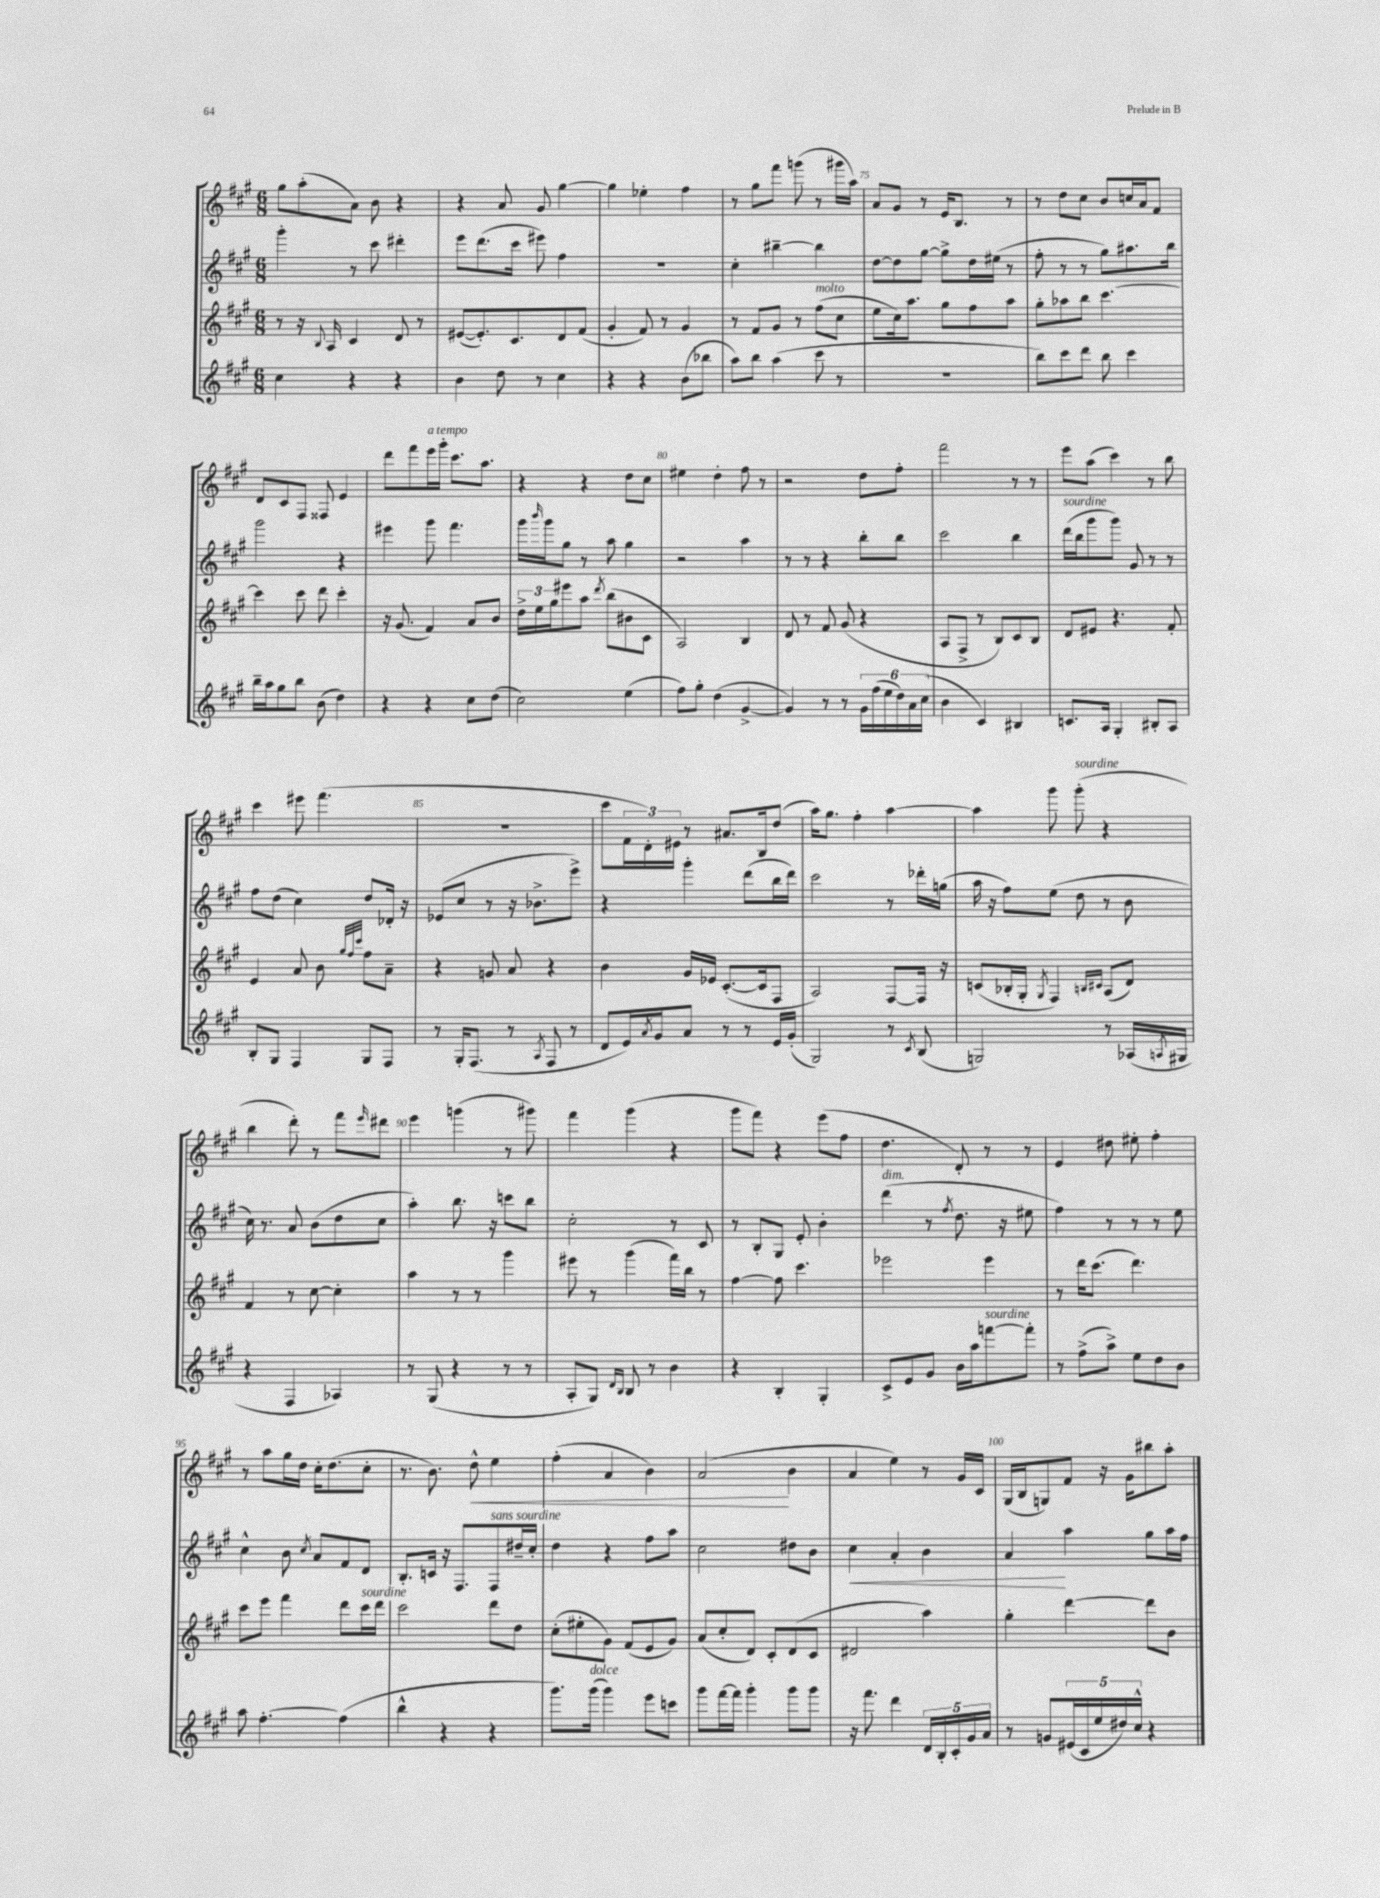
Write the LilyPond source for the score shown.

<<
\new StaffGroup <<
\new Staff = "s0" {
    \clef treble \key a \major \numericTimeSignature \time 6/8
    gis''8 a''8-.( a'8) b'8 r4 |
    r4 a'8 gis'8 gis''4~ |
    gis''4 ees''4-. fis''4 |
    r8 gis''8 fis'''8 g'''8( r8 gis'''16 a''16) |
    a'8 gis'8 r8 e'16 b8. r8 |
    r8 d''8 cis''8 b'8 c''16 a'16 fis'8 |
    d'8 cis'8 fis8 fisis8 e'4 |
    d'''8 fis'''8 e'''16^\markup { \italic "a tempo" } gis'''16-. cis'''8. a''8. |
    r4 r4 d''8 cis''8 |
    eis''4 d''4-. fis''8 r8 |
    r2 d''8 fis''8-. |
    fis'''2 r8 r8 |
    e'''8 a''8( cis'''4) r8 b''8 |
    cis'''4 eis'''8 fis'''4.( |
    R2. |
    cis'''8 \tuplet 3/2 { fis'16 d'16-.) eis'16 } r8 ais'8. b16 d''8( |
    a''16) gis''8. fis''4-. a''4~ |
    a''4 gis'''8 gis'''8-.^\markup { \italic "sourdine" }( r4 |
    b''4 d'''8-.) r8 fis'''8 \grace { e'''16 } dis'''8 |
    e'''4 g'''4( r8 gis'''8) |
    fis'''4 gis'''4( r4 |
    gis'''8 fis'''8) r4 e'''8( fis''8 |
    d''4. d'8-.) r8 r8 |
    e'4 dis''8 eis''8-. fis''4-. |
    r8 a''8 gis''16 d''16 cis''16-. d''8.( cis''8-. |
    r8. b'8.) d''8-^\< e''4 |
    fis''4-.( a'4 b'4) |
    a'2\!( b'4 |
    a'4 e''4) r8 gis'16 cis'16 |
    gis16( b16 g8) fis'8 r16 gis'16 bis''8 a''8-. \bar "|." |
}
\new Staff = "s1" {
    \clef treble \key a \major \numericTimeSignature \time 6/8
    gis'''4-. r8 cis'''8 dis'''4-. |
    e'''8 d'''8.( cis'''16 eis'''8) fis''4 |
    R2. |
    cis''4-. bis''4~-- bis''4 |
    d''8~ d''8 gis''8~ gis''8-> d''16 eis''16( r8 |
    fis''8-. r8 r8 gis''8) ais''8. b''16 |
    gis'''2 r4 |
    eis'''4 gis'''8 fis'''4. |
    gis'''16 \grace { b'''16 } gis'''16 gis''8 r8 a''8 gis''4 |
    r2 a''4 |
    r8 r8 r4 b''8-. b''8 |
    cis'''2 b''4 |
    d'''16^\markup { \italic "sourdine" }( b''16 gis'''8 gis'''8) gis'8 r8 r8 |
    fis''8 d''8( cis''4) d''8 des'16-. r16 |
    ees'8( cis''8 r8 r16 bes'8.-> e'''8->) |
    r4 gis'''4-. d'''8( b''16 d'''16) |
    cis'''2 r8 des'''16-. g''16( |
    a''16 r16 fis''8) e''8( d''8 r8 b'8 |
    cis''16) r8. a'8 b'8( d''8 cis''8 |
    a''4-.) b''8. r16 c'''8 b''8 |
    cis''2-. r8 cis'8 |
    r8 b8-. gis8 e'8-. b'4-. |
    d'''4^\markup { \italic "dim." }( r8 \acciaccatura { fis''8 } d''8. r16 eis''8 |
    fis''4) r8 r8 r8 e''8 |
    cis''4-^ b'8 \acciaccatura { cis''8 } a'8 fis'8 d'8 |
    b8.-. c'16 r16 fis8. fis8^\markup { \italic "sans sourdine" } dis''16-- cis''16-. |
    d''4 r4 fis''8 a''8 |
    cis''2 dis''8 b'8 |
    cis''4\< a'4-. b'4 |
    a'4\! a''4 gis''8 a''16 fis''16 \bar "|." |
}
\new Staff = "s2" {
    \clef treble \key a \major \numericTimeSignature \time 6/8
    r8 r16 \appoggiatura { b8 } a16 cis'4 d'8 r8 |
    eis'8~( eis'8.-.) cis'8. d'8 fis'8( |
    gis'4-. fis'8) r8 gis'4 |
    r8 fis'8 gis'8 r8 fis''8^\markup { \italic "molto" }( cis''8 |
    e''8 cis''16) a''8. gis''8 fis''8 a''8 |
    gis''8-. aes''8 b''8 cis'''4.~ |
    cis'''4 cis'''8 d'''8 cis'''4-. |
    r16 gis'8.( fis'4) a'8 b'8 |
    \tuplet 3/2 { d''16-> e''16 gis''16 } eis'''8 a''8 \acciaccatura { d'''8 } b''8( bis'8 cis'8 |
    a2) b4 |
    d'8 r8 fis'8 gis'8( r4 |
    a8 fis8-> r8 b8) cis'8 b8 |
    d'8 eis'8 r4. fis'8-. |
    e'4 a'8 b'8 \grace { gis''32 fis''32 cis'''32 } fis''8 a'8-- |
    r4 g'8 a'8 r4 |
    b'4 gis'16 ees'16 cis'8.~-.( cis'16 fis8 |
    a2) fis8~ fis16 r16 |
    c'8( bes16-. gis16-. \acciaccatura { gis8 } fis4) \grace { b16 cis'16 } a8( d'8) |
    fis'4 r8 cis''8~ cis''4-. |
    a''4 r8 r8 gis'''4 |
    eis'''8 r8 gis'''4( fis'''16) b''16 r8 |
    fis''4~ fis''8 cis'''4. |
    ees'''2 ees'''4 |
    r8 d'''16 cis'''8.( d'''4.) |
    cis'''8 e'''8 fis'''4 d'''8 cis'''16^\markup { \italic "sourdine" } d'''16 |
    cis'''2 d'''8 d''8 |
    cis''8-.( eis''8-. gis'8) fis'8( e'8 gis'8) |
    a'8( cis''8-. d'8) cis'8-. d'8( cis'8 |
    dis'2 a''4) |
    gis''4-. d'''4~ d'''8 b'8 \bar "|." |
}
\new Staff = "s3" {
    \clef treble \key a \major \numericTimeSignature \time 6/8
    cis''4 r4 r4 |
    b'4 d''8 r8 cis''4 |
    r4 r4 b'8( bes''8 |
    a''8) b''8 a''4( cis'''8 r8 |
    R2. |
    b''8) cis'''8 d'''8 b''8 cis'''4 |
    b''16-- a''16 gis''8 b''8 b'8( d''4) |
    r4 r4 cis''8 d''8( |
    cis''2) e''4( |
    fis''8) gis''8-. d''4( gis'4~-> |
    gis'4) r8 r8 \tuplet 6/4 { gis'16 fis''16( e''16 d''16) a'16 cis''16( } |
    b'4 cis'4) bis4 |
    c'8. a16 gis4-. bis8-. a8 |
    b8-. gis8 fis4 gis8 fis8 |
    r8 gis16-. fis8.( r8 \acciaccatura { a8 } fis8 r8 |
    d'8 e'16) \acciaccatura { a'8 } gis'16 a'8 r8 r8 e'16 gis'16-.( |
    gis2) r8 \acciaccatura { cis'8 } b8( |
    g2) r8 aes16( \acciaccatura { a8 } gis16 |
    r4 fis4 aes4) |
    r8 gis8( r4 r8 r8 |
    a8-. gis8) \grace { d'16 b16 } b8 r8 b'4 |
    r4 b4-. gis4-. |
    cis'8-> e'8 gis'8 b'16 a''16 f'''8~^\markup { \italic "sourdine" } f'''8-. |
    r8 fis''8->( a''8->) e''8 d''8 b'8 |
    a''8 fis''4.~-. fis''4( |
    b''4-^ r4 r4 |
    gis'''8.) gis'''16^\markup { \italic "dolce" }( gis'''4) e'''8 c'''8 |
    gis'''8 fis'''16~ fis'''16 gis'''4-. gis'''8 gis'''8 |
    r16 fis'''8. d'''4 \tuplet 5/4 { d'16 b16-. cis'16-. gis'16 a'16 } |
    r8 g'8 \tuplet 5/4 { eis'16( cis'16 e''16 dis''16) cis''16-^ } r4 \bar "|." |
}
>>
>>
\layout { \context { \Score currentBarNumber = #71 \override BarNumber.break-visibility = ##(#f #t #t) barNumberVisibility = #(every-nth-bar-number-visible 5) } }
